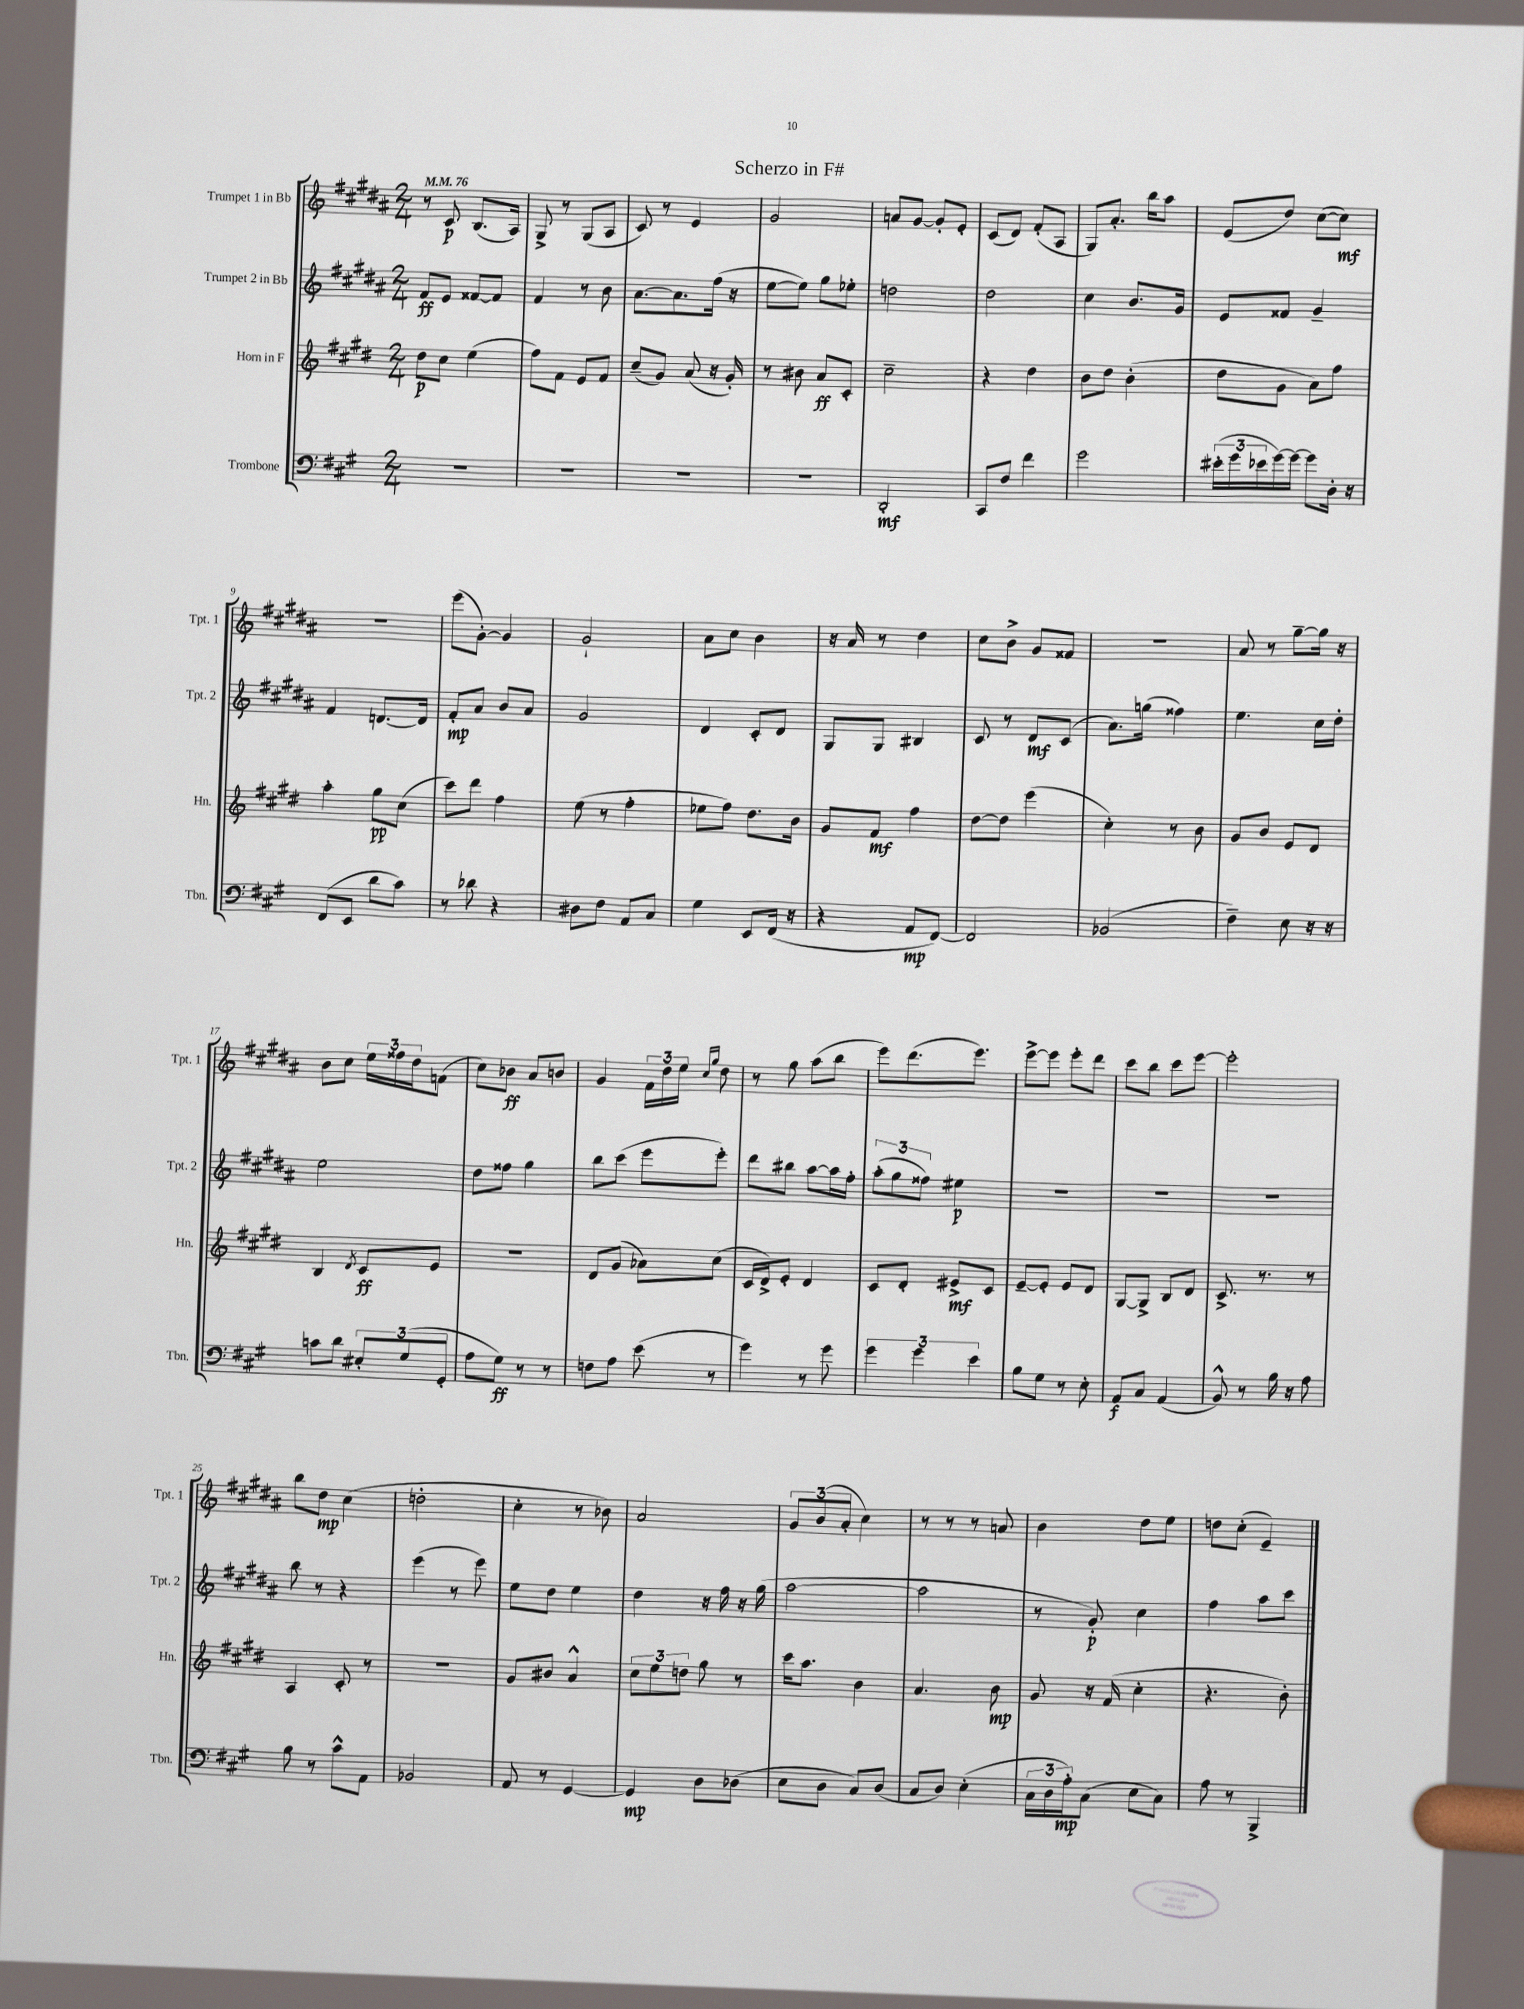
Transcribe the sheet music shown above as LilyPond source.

\header { title = "Scherzo in F#" }
<<
\new StaffGroup <<
\new Staff = "s0" \with { instrumentName = "Trumpet 1 in Bb" shortInstrumentName = "Tpt. 1" } {
    \clef treble \key b \major \numericTimeSignature \time 2/4 \tempo 4 = 76
    r8 cis'8\p b8.( ais16) |
    gis8-> r8 gis8( ais8 |
    cis'8) r8 e'4 |
    gis'2 |
    a'8 gis'8~ gis'8-. e'8-. |
    cis'8( dis'8) fis'8-.( ais8 |
    gis8) ais'8.-. b''16 ais''8 |
    e'8( dis''8) cis''8~( cis''8\mf) |
    R2 |
    e'''8( gis'8~-.) gis'4 |
    gis'2-! |
    ais'8 cis''8 b'4 |
    r16 ais'16 r8 dis''4 |
    cis''8 b'8-> gis'8 fisis'8 |
    r2 |
    ais'8 r8 gis''8~-- gis''16 r16 |
    b'8 cis''8 \tuplet 3/2 { e''16 fisis''16 dis''16 } f'8( |
    cis''8) bes'8\ff ais'8 b'8 |
    gis'4 \tuplet 3/2 { fis'16 dis''16 e''16 } \grace { cis''16 gis''16 } dis''8 |
    r8 gis''8 ais''8( b''8 |
    e'''8) dis'''8.( e'''8.) |
    e'''8~-> e'''8 e'''8-. dis'''8 |
    cis'''8 b''8 cis'''8 e'''8~ |
    e'''2-. |
    b''8 dis''8\mp cis''4( |
    d''2-. |
    cis''4-. r8 bes'8) |
    ais'2 |
    \tuplet 3/2 { gis'8 b'8( ais'8-. } cis''4) |
    r8 r8 r8 a'8 |
    b'4 dis''8 e''8 |
    d''8 cis''8-.( e'4--) \bar "|." |
}
\new Staff = "s1" \with { instrumentName = "Trumpet 2 in Bb" shortInstrumentName = "Tpt. 2" } {
    \clef treble \key b \major \numericTimeSignature \time 2/4
    fis'8\ff e'8 fisis'8~ fisis'8 |
    fis'4 r8 b'8 |
    ais'8.~ ais'8. fis''16( r16 |
    e''8~ e''8) gis''8 ees''8-. |
    d''2 |
    dis''2 |
    cis''4 b'8. gis'16 |
    e'8 fisis'8 gis'4-- |
    fis'4 d'8.~ d'16 |
    fis'8-.\mp ais'8 b'8 ais'8 |
    gis'2 |
    dis'4 cis'8-. dis'8 |
    gis8 gis8 bis4 |
    cis'8 r8 dis'8\mf cis'8( |
    ais'8.) g''16( fisis''4) |
    e''4. cis''16 dis''16-. |
    e''2 |
    dis''8 fisis''8 gis''4 |
    b''8 cis'''8( e'''8 e'''8-.) |
    dis'''8 bis''8 ais''8~ ais''16 fis''16-. |
    \tuplet 3/2 { ais''8-.( gis''8 fisis''8) } eis''4\p |
    R2 |
    R2 |
    R2 |
    b''8 r8 r4 |
    e'''4( r8 e'''8) |
    e''8 dis''8 e''4 |
    dis''4 r16 fis''16 r16 gis''16( |
    ais''2~ |
    ais''2 |
    r8 gis'8-.\p) cis''4 |
    fis''4 ais''8 cis'''8 \bar "|." |
}
\new Staff = "s2" \with { instrumentName = "Horn in F" shortInstrumentName = "Hn." } {
    \clef treble \key e \major \numericTimeSignature \time 2/4
    dis''8\p cis''8 e''4( |
    fis''8) fis'8 e'8 fis'8 |
    cis''8--( gis'8) a'8( r16 gis'16-.) |
    r8 bis'8 a'8\ff cis'8-. |
    cis''2-- |
    r4 dis''4 |
    b'8 dis''8 b'4-.( |
    dis''8 gis'8 a'8) fis''8 |
    a''4-. gis''8\pp cis''8( |
    cis'''8) dis'''8 fis''4 |
    e''8( r8 fis''4-. |
    ees''8 fis''8) dis''8. b'16 |
    gis'8 fis'8\mf fis''4 |
    dis''8~ dis''8 e'''4( |
    cis''4-.) r8 b'8 |
    gis'8 b'8 e'8 dis'8 |
    b4 \acciaccatura { dis'8 } cis'8\ff e'8 |
    r2 |
    dis'8 gis'8( aes'8) cis''8( |
    cis'16 dis'16->) e'8-. dis'4 |
    cis'8 dis'8-. eis'8->\mf cis'8 |
    e'8~-- e'8-. e'8 dis'8 |
    gis8~ gis8-> b8 dis'8 |
    cis'8.-> r8. r8 |
    a4 cis'8-. r8 |
    R2 |
    gis'8 bis'8 a'4-^ |
    \tuplet 3/2 { cis''8 e''8 d''8 } gis''8 r8 |
    cis'''16 a''8. b'4 |
    a'4. b'8\mp |
    gis'8 r16 fis'16( cis''4-. |
    r4. b'8-.) \bar "|." |
}
\new Staff = "s3" \with { instrumentName = "Trombone" shortInstrumentName = "Tbn." } {
    \clef bass \key a \major \numericTimeSignature \time 2/4
    R2 |
    R2 |
    R2 |
    R2 |
    d,2-.\mf |
    cis,8 fis8 fis'4 |
    gis'2 |
    \tuplet 3/2 { eis'16-.( gis'16 ees'16 } gis'16~) gis'16~ gis'8 d16-. r16 |
    fis,8( e,8 d'8 cis'8) |
    r8 des'8 r4 |
    dis8 fis8 a,8 cis8 |
    gis4 e,8 fis,16( r16 |
    r4 a,8\mp fis,8~) |
    fis,2 |
    bes,2( |
    fis4--) e8 r16 r16 |
    c'8 d'8 \tuplet 3/2 { eis8-. gis8( gis,8-. } |
    a8 gis8\ff) r8 r8 |
    f8 a8 e'8( r8 |
    gis'4) r8 gis'8 |
    \tuplet 3/2 { gis'4 gis'4 e'4 } |
    b8 gis8 r8 e8-. |
    a,8\f cis8 a,4( |
    b,8-^) r8 b16 r16 a8 |
    b8 r8 cis'8-^ a,8 |
    bes,2 |
    a,8 r8 gis,4~ |
    gis,4\mp d8 des8( |
    e8 d8 cis8) d8( |
    cis8 d8) e4-.( |
    \tuplet 3/2 { cis16 d16 a16-.\mp) } cis8( e8 cis8) |
    a8 r8 b,,4-> \bar "|." |
}
>>
>>
